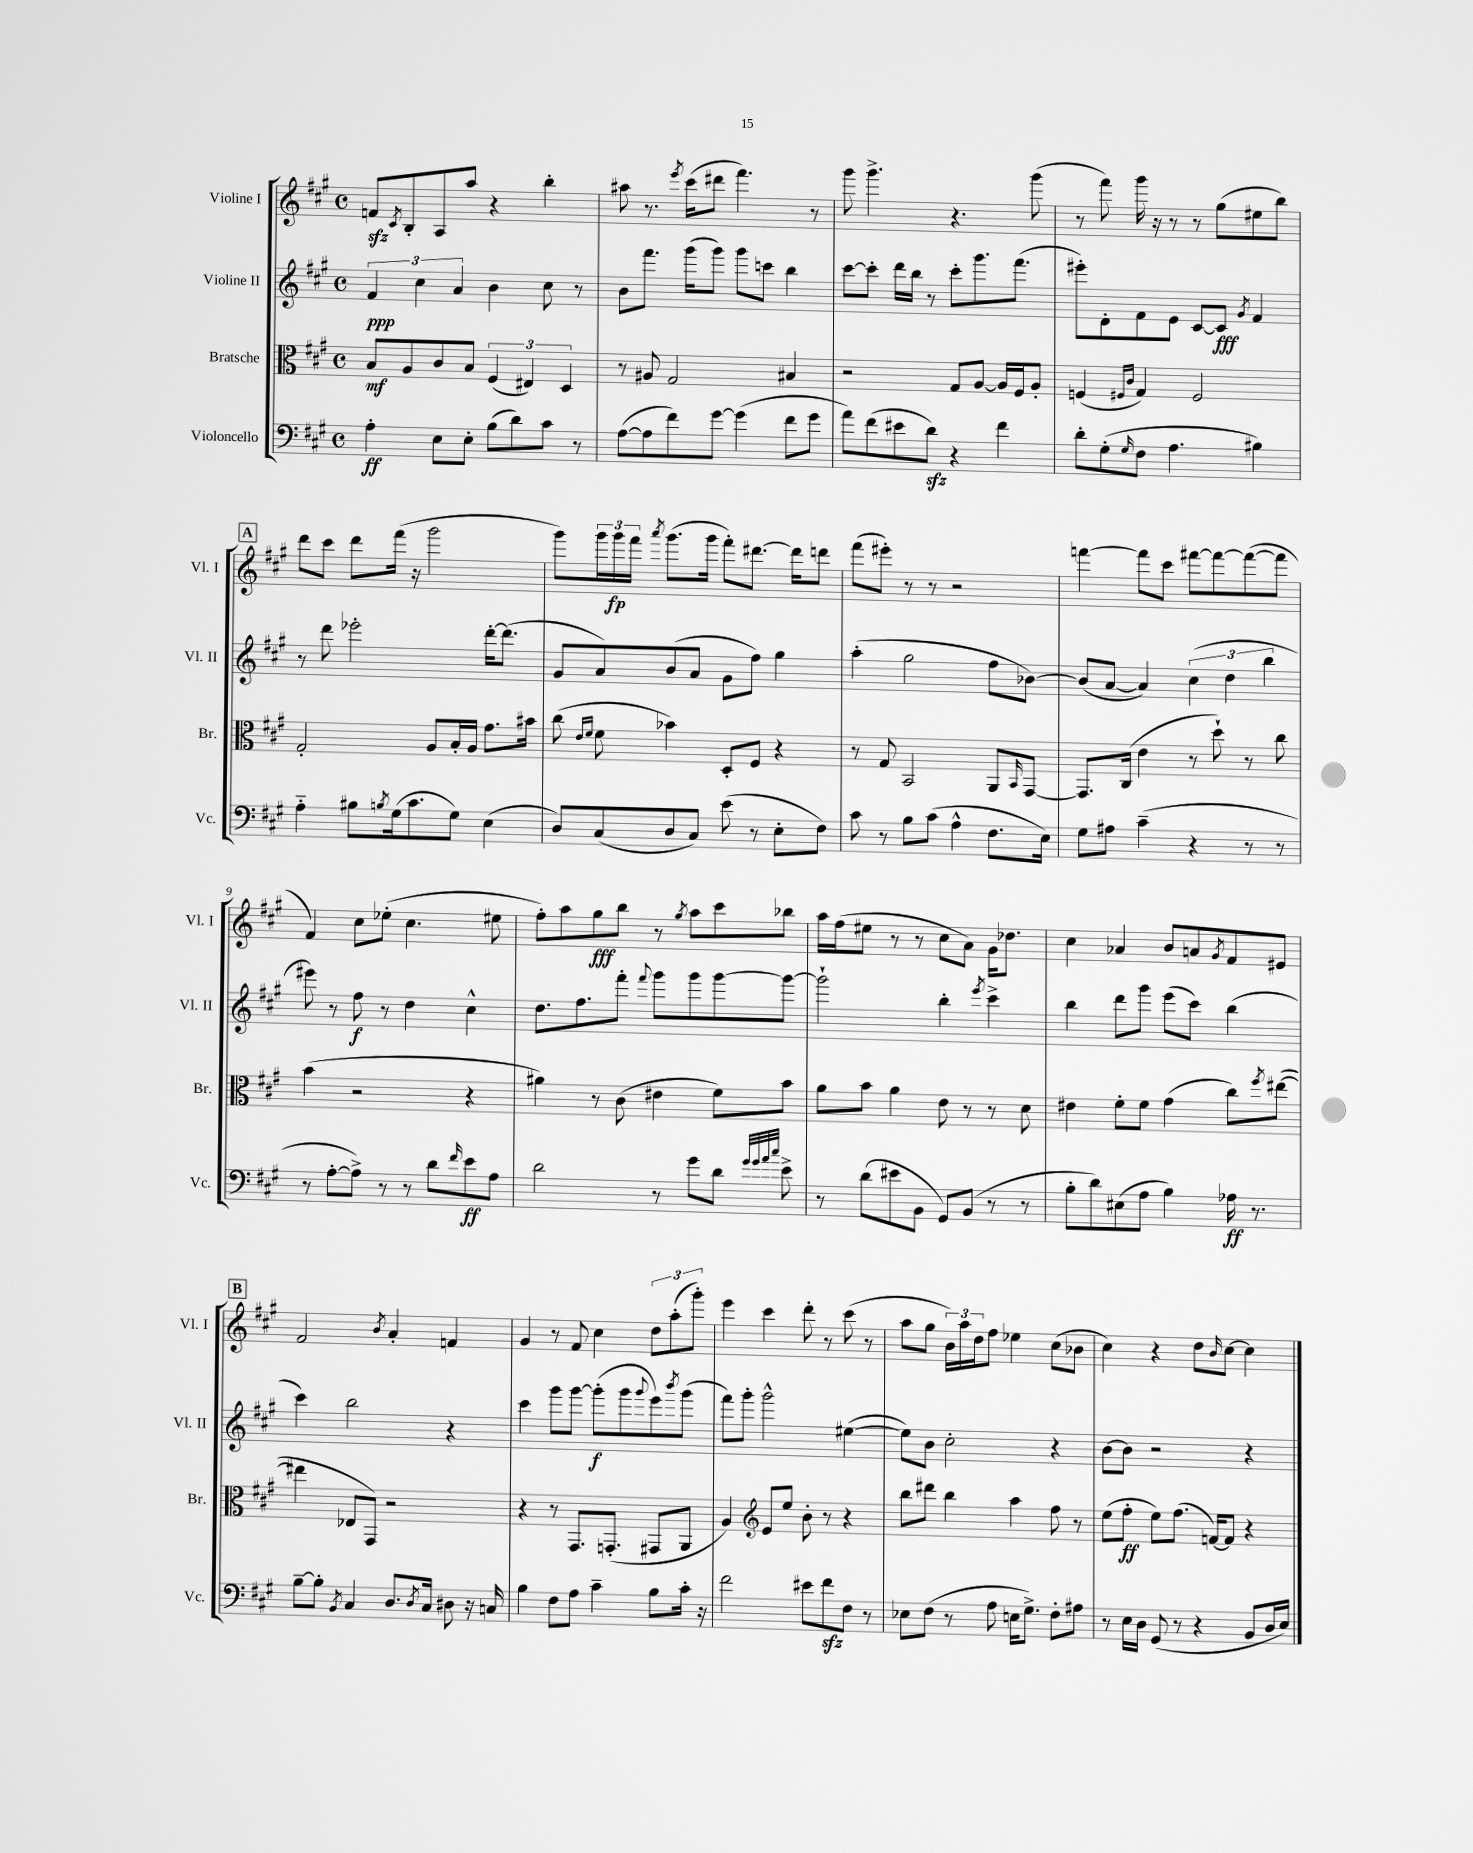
<<
\new StaffGroup <<
\new Staff = "s0" \with { instrumentName = "Violine I" shortInstrumentName = "Vl. I" } {
    \clef treble \key a \major \defaultTimeSignature \time 4/4
    f'8\sfz \acciaccatura { cis'8 } b8-. a8 a''8 r4 b''4-. |
    ais''8 r8. \acciaccatura { e'''8 } cis'''16( dis'''8 fis'''4.) r8 |
    gis'''8 gis'''4.-> r4. gis'''8( |
    r8 fis'''8) gis'''16 r16 r8 r8 gis''8( eis''8 b''8) |
    \mark \markup { \box "A" } d'''8 cis'''8 d'''8 fis'''16( r16 gis'''2 |
    gis'''8) \tuplet 3/2 { gis'''16 gis'''16\fp fis'''16 } \acciaccatura { a'''8 } gis'''8.( gis'''16 fis'''8-.) dis'''8.~ dis'''16 d'''8 |
    fis'''8( eis'''8-.) r8 r8 r2 |
    f'''4~ f'''8 cis'''8 fis'''8~ fis'''8~ fis'''8~( fis'''8 |
    fis'4) cis''8 ees''8-.( cis''4. eis''8 |
    fis''8-.) a''8 gis''8\fff b''8 r8 \acciaccatura { gis''8 } a''8 cis'''8 bes''8 |
    a''16 fis''16( eis''8 r8 r8 cis''8 a'8) gis'16 des''8. |
    cis''4 aes'4 b'8 a'8 \acciaccatura { gis'8 } fis'8 eis'8 |
    \mark \markup { \box "B" } fis'2 \acciaccatura { b'8 } a'4-. f'4 |
    gis'4 r8 fis'8 cis''4 \tuplet 3/2 { d''8 a''8-.( gis'''8-.) } |
    e'''4 cis'''4 d'''8-. r8 cis'''8( r8 |
    a''8 gis''8 \tuplet 3/2 { b'16) a''16 d''16 } fis''8 ees''4 cis''8( bes'8 |
    cis''4) r4 d''8 \grace { b'16 } cis''8~ cis''4 \bar "|." |
}
\new Staff = "s1" \with { instrumentName = "Violine II" shortInstrumentName = "Vl. II" } {
    \clef treble \key a \major \defaultTimeSignature \time 4/4
    \tuplet 3/2 { fis'4\ppp cis''4 a'4 } b'4 cis''8 r8 |
    b'8 fis'''8. gis'''16( gis'''8) gis'''8 c'''8 b''4 |
    cis'''8~ cis'''8-. d'''16 b''16 r8 cis'''8-. gis'''8. fis'''8.( |
    eis'''8-.) d'8-. fis'8 e'8 cis'8~ cis'8\fff \acciaccatura { gis'8 } fis'4 |
    \mark \markup { \box "A" } r8 d'''8 ees'''2-. d'''16~-. d'''8.( |
    gis'8 a'8) b'8( a'8 gis'8 fis''8) gis''4 |
    a''4-.( gis''2 fis''8 bes'8~) |
    bes'8( a'8~ a'4) \tuplet 3/2 { cis''4( d''4 b''4 } |
    eis'''8) r8 fis''8\f r8 d''4 cis''4-^ |
    d''8. fis''8. fis'''8-. \appoggiatura { fis'''8 } gis'''8 gis'''8 gis'''8~ gis'''8~ |
    gis'''2-! b''4-. \acciaccatura { e'''8 } cis'''4-> |
    b''4 d'''8 gis'''8 e'''8( cis'''8) b''4( |
    \mark \markup { \box "B" } cis'''4) b''2 r4 |
    cis'''4 gis'''8 gis'''8~ gis'''8-.\f( gis'''8 \appoggiatura { gis'''8 } e'''8) \acciaccatura { b'''8 } gis'''8( |
    fis'''8) gis'''8-. gis'''2-^ eis''4~( |
    eis''8) b'8 cis''2-. r4 |
    b'8~ b'8 r2 r4 \bar "|." |
}
\new Staff = "s2" \with { instrumentName = "Bratsche" shortInstrumentName = "Br." } {
    \clef alto \key a \major \defaultTimeSignature \time 4/4
    b8\mf a8 cis'8 b8 \tuplet 3/2 { fis4( eis4) d4 } |
    r8 ais8 gis2 bis4 |
    r2 gis8 a8~ a16 fis16 a8-. |
    f4( \grace { fis16 cis'16 } gis4) fis2 |
    \mark \markup { \box "A" } gis2-. a8 b16-. a16 gis'8. bis'16 |
    cis''8( \grace { e'16 fis'16 } fis'8 bes'4) d8-. fis8 r4 |
    r8 gis8 b,2 a,8 \grace { b,16 } gis,8~ |
    gis,8. cis16( e'4 r8 d''8-!) r8 cis''8 |
    b'4( r2 r4 |
    ais'4) r8 cis'8( eis'4 fis'8) b'8 |
    a'8 b'8 a'4 e'8 r8 r8 d'8 |
    eis'4 fis'8-. fis'8 gis'4( cis''8) \acciaccatura { fis''8 } eis''8~( |
    \mark \markup { \box "B" } eis''4 ees8 gis,8) r2 |
    r4 r8 gis,8. g,8.-.( gis,8 a,8 |
    a4) \clef treble e'8 e''8 b'8-. r8 r4 |
    b''8 dis'''8 b''4 a''4 fis''8 r8 |
    e''8( fis''8-.\ff e''8) fis''8.( f'16~) f'8 r4 \bar "|." |
}
\new Staff = "s3" \with { instrumentName = "Violoncello" shortInstrumentName = "Vc." } {
    \clef bass \key a \major \defaultTimeSignature \time 4/4
    a4-.\ff e8 e8-. b8( d'8) cis'8 r8 |
    a8~( a8 fis'8) gis'8~ gis'4( fis'8 gis'8 |
    a'8) fis'8( eis'8 d'8\sfz) r4 fis'4 |
    d'8-. gis8-.( \grace { gis16 } fis8 a4. bis4) |
    \mark \markup { \box "A" } a4-_ bis8 \acciaccatura { b8 } gis16( cis'8. gis8) e4( |
    d8) cis8( d8 cis8) e'8( r8 e8-. fis8) |
    cis'8 r8 b8 cis'8( a4-^ fis8. e16) |
    gis8 ais8 cis'4--( r4 r8 r8 |
    r8 a8~-. a8->) r8 r8 d'8 \grace { fis'16 } e'8\ff a8 |
    d'2 r8 gis'8 d'8 \grace { gis'32 gis'32 a'32 cis''32 } e'8-> |
    r8 d'8( eis'8 b,8 gis,8) b,8( r8 r8 |
    b8-. d'8) eis8( a8 b4) aes16\ff r8. |
    \mark \markup { \box "B" } b8~-- b8-. \acciaccatura { b,8 } cis4 d8. \acciaccatura { d8 } cis16 dis8 r16 c16 |
    b4 fis8 a8 cis'4-- b8 cis'16-. r16 |
    fis'2 eis'8 fis'8\sfz fis8 r8 |
    ees8 fis8( r8 a8 e16 gis8.->) fis8-. ais8 |
    r8 e16 d16 gis,8( r8 r4 b,8 d16 e16) \bar "|." |
}
>>
>>
